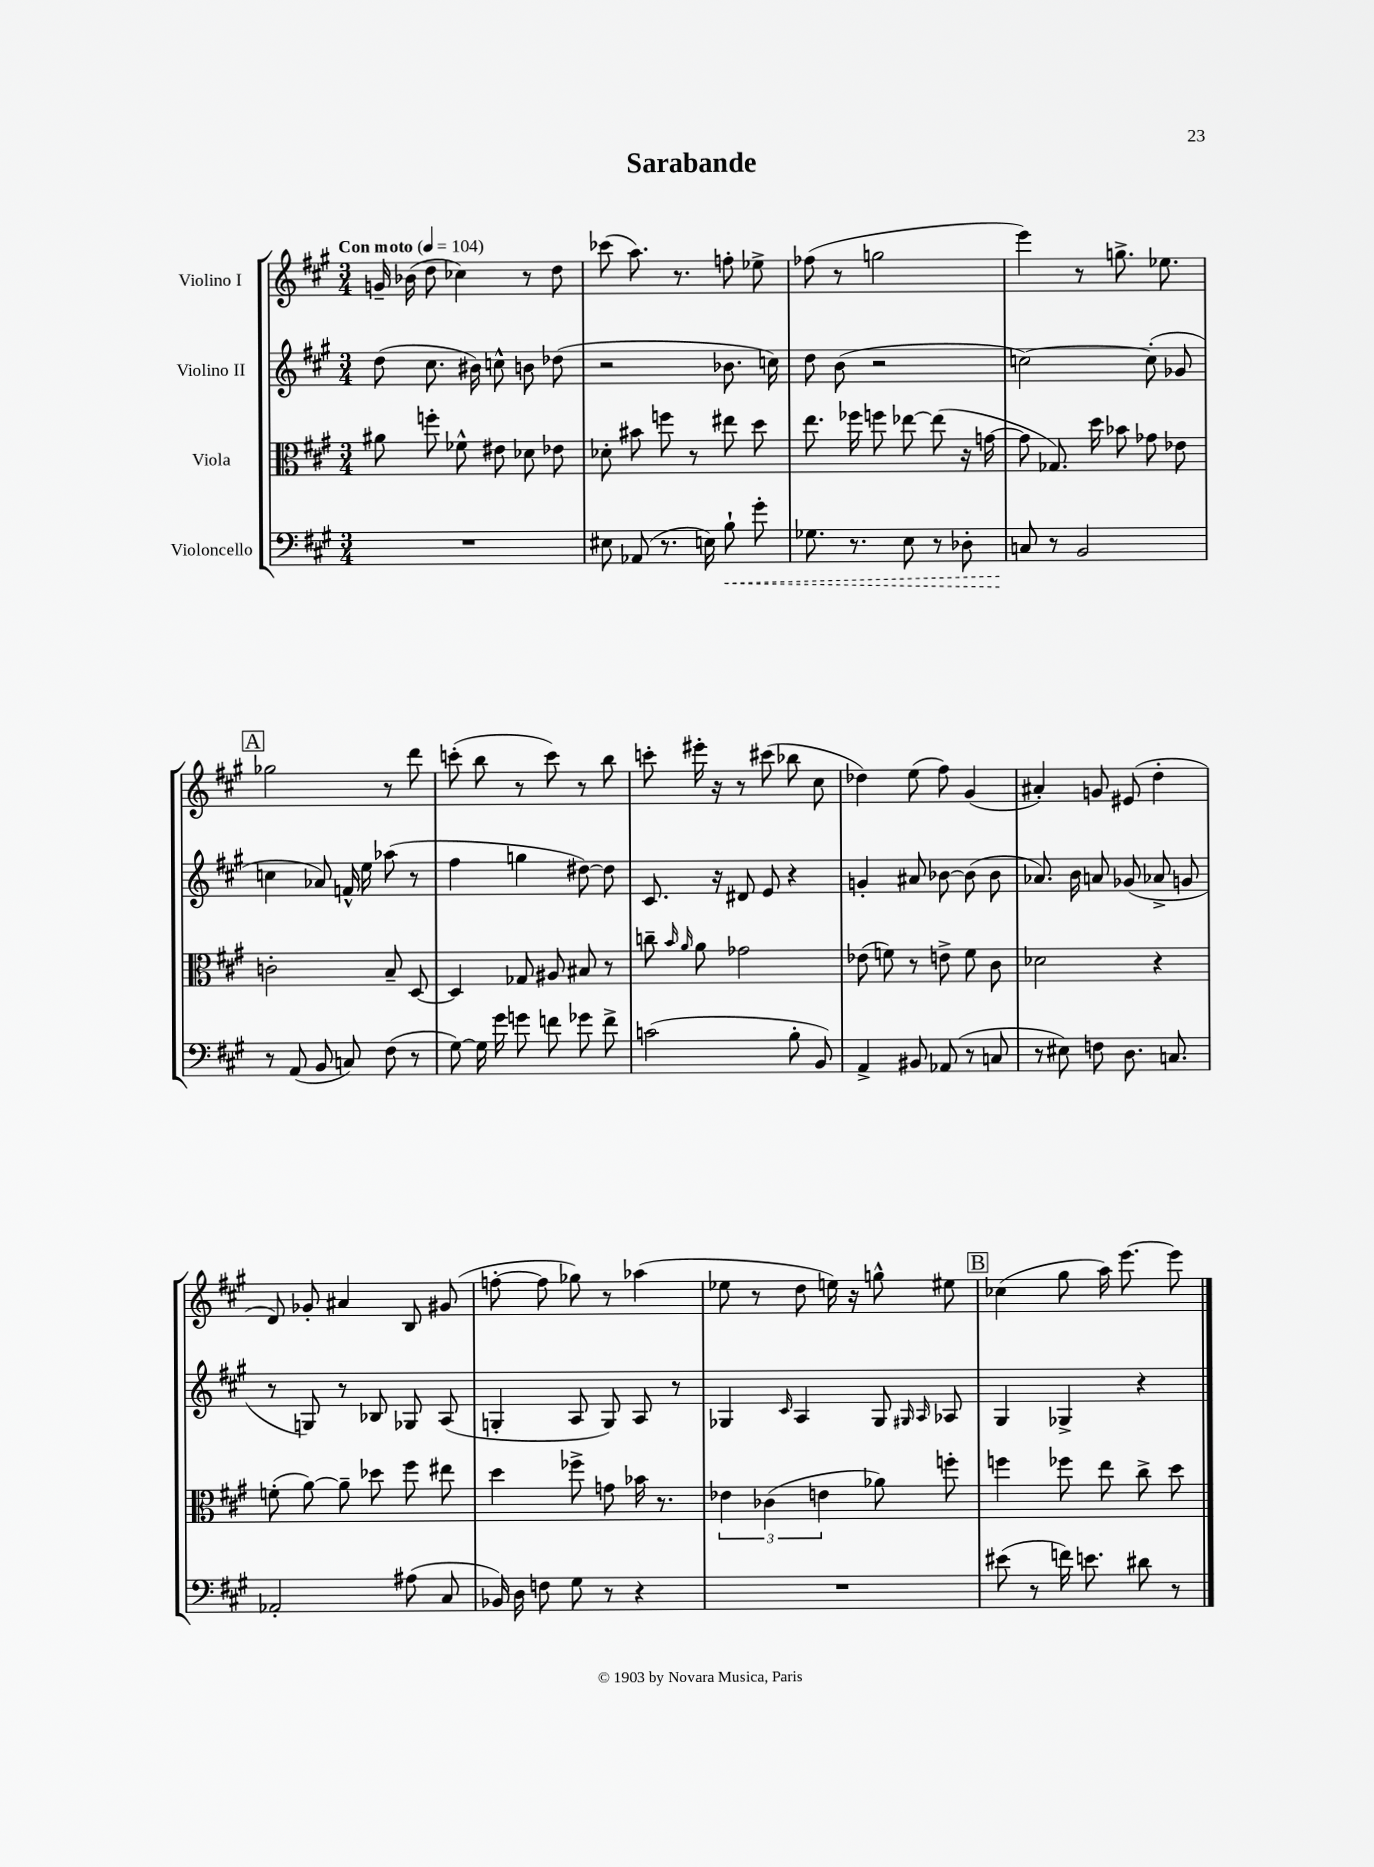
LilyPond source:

\header { title = "Sarabande" }
<<
\new StaffGroup <<
\new Staff = "s0" \with { instrumentName = "Violino I" } {
    \clef treble \key a \major \numericTimeSignature \time 3/4 \tempo "Con moto" 4 = 104
    \autoBeamOff g'16-- bes'16( d''8 ces''4) r8 d''8 |
    ces'''8( a''8.) r8. f''8-. ees''8-> |
    fes''8( r8 g''2 |
    e'''4) r8 g''8.-> ees''8. |
    \mark \markup { \box "A" } ges''2 r8 d'''8 |
    c'''8-.( b''8 r8 c'''8) r8 b''8 |
    c'''8-. eis'''16-. r16 r8 cis'''8( bes''8 cis''8 |
    des''4) e''8( fis''8) gis'4( |
    ais'4-.) g'8 eis'8( d''4-. |
    d'8) ges'8-. ais'4 b8 gis'8( |
    f''8~-. f''8 ges''8) r8 aes''4( |
    ees''8 r8 d''8 e''16) r16 g''8-^ eis''8 |
    \mark \markup { \box "B" } ces''4( gis''8 a''16) e'''8.~ e'''8 \bar "|." |
}
\new Staff = "s1" \with { instrumentName = "Violino II" } {
    \clef treble \key a \major \numericTimeSignature \time 3/4
    \autoBeamOff d''8( cis''8. bis'16) c''8-^ b'8 des''8( |
    r2 bes'8. c''16) |
    d''8 b'8( r2 |
    c''2~) c''8-.( ges'8 |
    \mark \markup { \box "A" } c''4 aes'8) f'16-^ e''16 aes''8( r8 |
    fis''4 g''4 dis''8~) dis''8 |
    cis'8. r16 dis'8 e'8 r4 |
    g'4-. ais'8 bes'8~ bes'8( bes'8 |
    aes'8.) b'16 a'8 ges'8( aes'8-> g'8 |
    r8 g8) r8 bes8 ges8 a8( |
    g4-. a8 g8) a8 r8 |
    ges4 \grace { cis'16 } a4 ges8 \grace { gis16 a16 } aes8 |
    \mark \markup { \box "B" } gis4 ges4-> r4 \bar "|." |
}
\new Staff = "s2" \with { instrumentName = "Viola" } {
    \clef alto \key a \major \numericTimeSignature \time 3/4
    \autoBeamOff ais'8 f''8-. fes'8-^ eis'8 des'8 ees'8 |
    des'8-. bis'8 f''8 r8 eis''8 d''8 |
    e''8. fes''16 f''8 ees''8~ ees''8( r16 g'16~ |
    g'8 ges8.) d''16 bes'8 ges'8 ees'8 |
    \mark \markup { \box "A" } c'2-. b8-- d8~ |
    d4 ges8 ais8 bis8 r8 |
    c''8-- \grace { b'16 a'16 } a'8 ges'2 |
    ees'8( f'8) r8 e'8-> f'8 cis'8 |
    des'2 r4 |
    f'8-.( a'8~) a'8-- des''8 fis''8 eis''8 |
    d''4 fes''8-> g'8 bes'16 r8. |
    \tuplet 3/2 { ees'4 ces'4( e'4 } aes'8) f''8-. |
    \mark \markup { \box "B" } f''4 fes''8 e''8 cis''8-> d''8 \bar "|." |
}
\new Staff = "s3" \with { instrumentName = "Violoncello" } {
    \clef bass \key a \major \numericTimeSignature \time 3/4
    \autoBeamOff R2. |
    eis8 aes,8( r8. e16) \once \override Hairpin.style = #'dashed-line b8-!\< gis'8-. |
    ges8. r8. e8 r8 des8-. |
    c8\! r8 b,2 |
    \mark \markup { \box "A" } r8 a,8( b,8 c8) fis8( r8 |
    gis8~) gis16 gis'16 g'8 f'8 ges'8 f'8-> |
    c'2( b8-. b,8) |
    a,4-> bis,8 aes,8( r8 c8 |
    r8 eis8) f8 d8. c8. |
    aes,2-. ais8( cis8 |
    bes,16) d16 f8 gis8 r8 r4 |
    R2. |
    \mark \markup { \box "B" } eis'8( r8 f'16) e'8. dis'8 r8 \bar "|." |
}
>>
>>
\layout { \context { \Score \remove "Bar_number_engraver" } }
